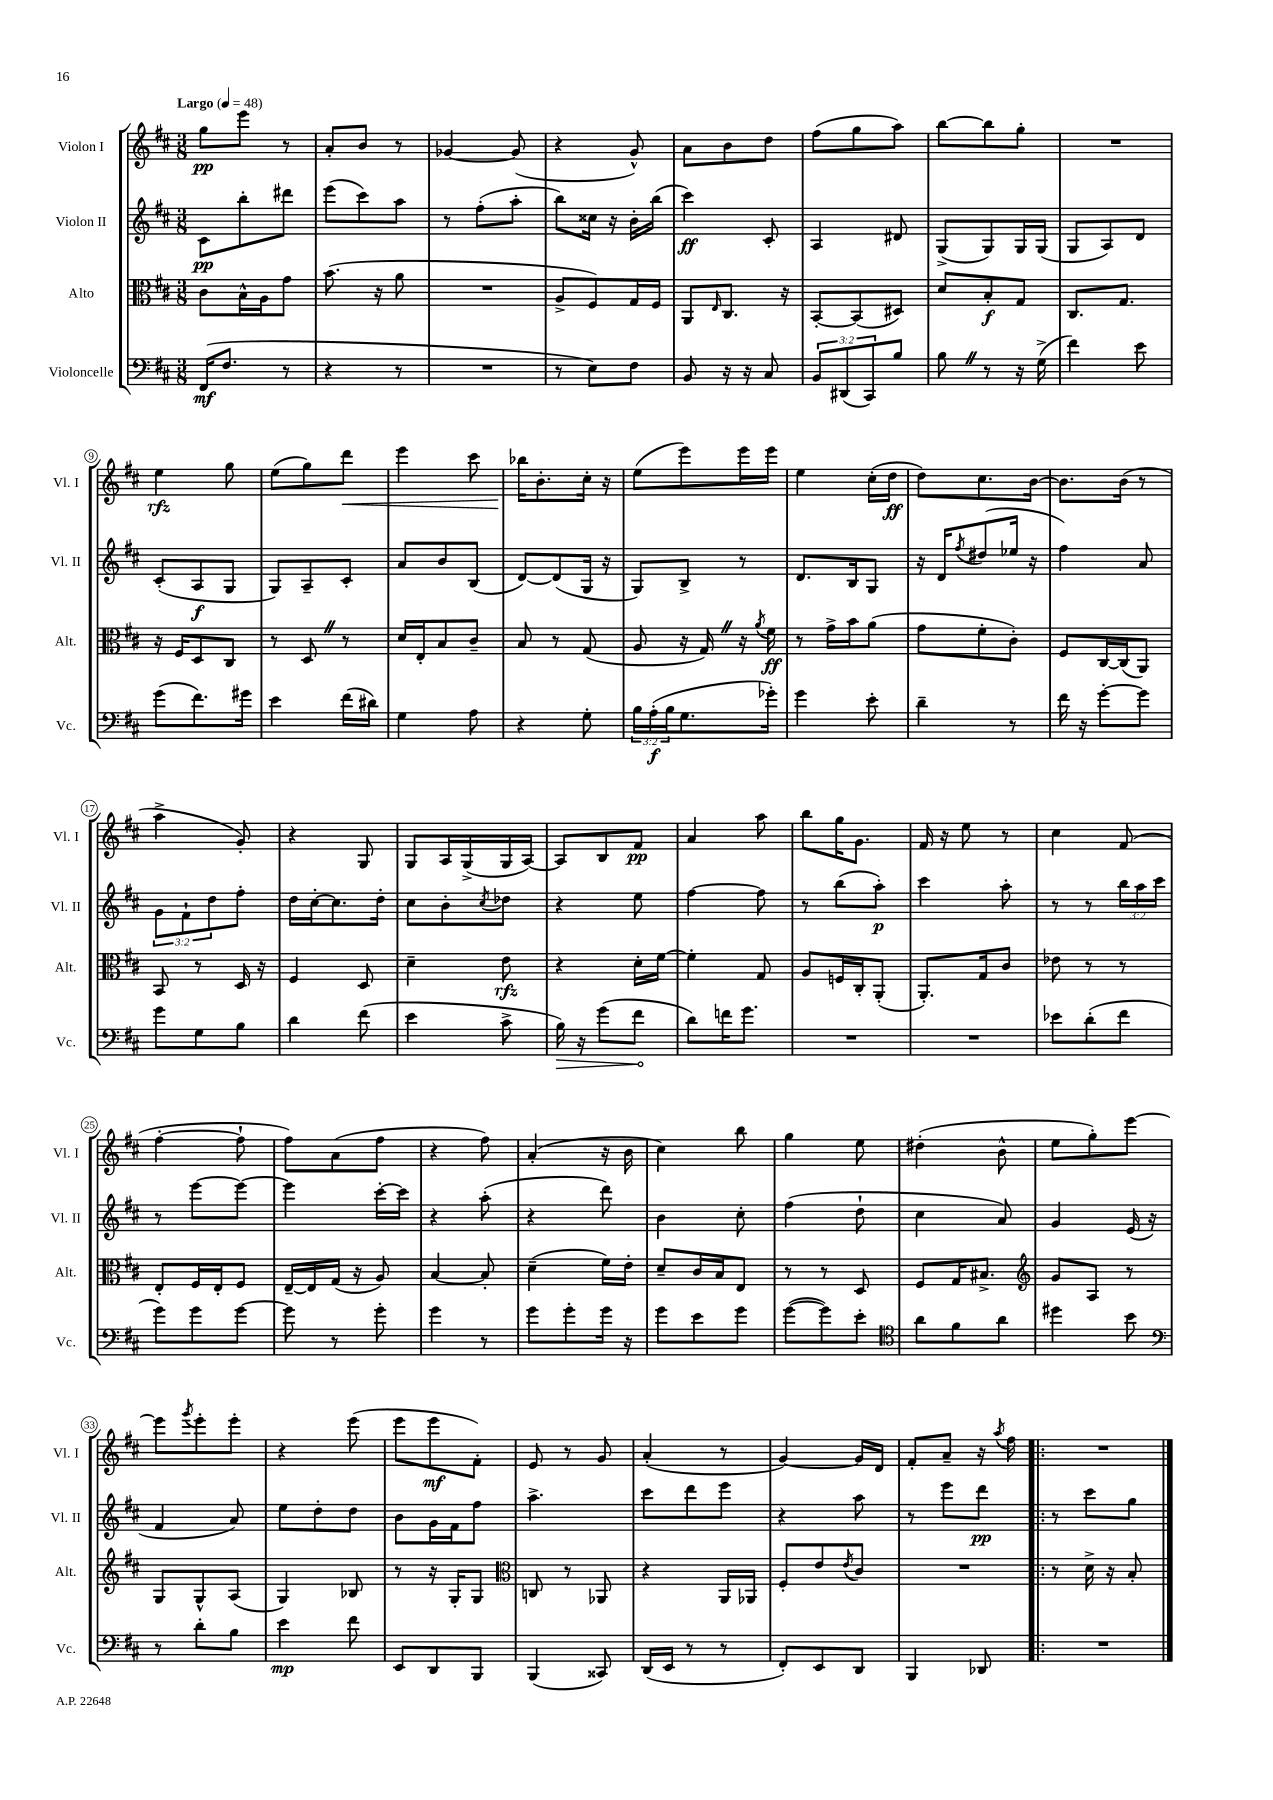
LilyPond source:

<<
\new StaffGroup <<
\new Staff = "s0" \with { instrumentName = "Violon I" shortInstrumentName = "Vl. I" } {
    \clef treble \key d \major \numericTimeSignature \time 3/8 \tempo "Largo" 4 = 48
    g''8\pp e'''8 r8 |
    a'8-. b'8 r8 |
    ges'4~ ges'8( |
    r4 g'8-^) |
    a'8 b'8 d''8 |
    fis''8( g''8 a''8) |
    b''8~ b''8 g''8-. |
    R4. |
    e''4\rfz g''8 |
    e''8( g''8) d'''8\< |
    e'''4 cis'''8 |
    bes''16\! b'8.-. cis''16-. r16 |
    e''8( e'''8) e'''16 e'''16 |
    e''4 cis''16-.( d''16\ff |
    d''8) cis''8. b'16~ |
    b'8. b'16( r8 |
    a''4-> g'8-.) |
    r4 g8 |
    g8 a16 g16->( g16 a16~) |
    a8 b8 fis'8\pp |
    a'4 a''8 |
    b''8 g''16 g'8. |
    fis'16 r16 e''8 r8 |
    cis''4 fis'8( |
    fis''4~-. fis''8-! |
    fis''8) a'8( fis''8 |
    r4 fis''8) |
    a'4-.( r16 b'16 |
    cis''4) b''8 |
    g''4 e''8 |
    dis''4-.( b'8-^ |
    e''8 g''8-.) e'''8~ |
    e'''8 \acciaccatura { g'''8 } e'''8-. e'''8-. |
    r4 e'''8( |
    e'''8 e'''8\mf fis'8-.) |
    e'8 r8 g'8 |
    a'4-.( r8 |
    g'4~) g'16 d'16 |
    fis'8-. a'8-- r16 \acciaccatura { a''8 } fis''16 |
    \bar ".|:" R4. \bar "|." |
}
\new Staff = "s1" \with { instrumentName = "Violon II" shortInstrumentName = "Vl. II" } {
    \clef treble \key d \major \numericTimeSignature \time 3/8 \override Staff.TupletNumber.text = #tuplet-number::calc-fraction-text
    cis'8\pp b''8-. dis'''8 |
    e'''8( cis'''8) a''8 |
    r8 fis''8-.( a''8-. |
    b''8) cisis''16 r16 b'16-. b''16( |
    cis'''4\ff) cis'8-. |
    a4 dis'8 |
    g8->( g8) g16 g16( |
    g8 a8) d'8 |
    cis'8-.( a8\f g8 |
    g8) a8-- cis'8-. |
    a'8 b'8 b8( |
    d'8~) d'8( g16 r16 |
    g8) b8-> r8 |
    d'8. b16 g8 |
    r16 d'16 \acciaccatura { fis''8 } dis''8( ees''16 r16 |
    fis''4) a'8 |
    \tuplet 3/2 { g'8 fis'8-! d''8 } fis''8-. |
    d''16 cis''16~-. cis''8. d''16-. |
    cis''8 b'8-. \acciaccatura { cis''8 } des''8 |
    r4 e''8 |
    fis''4~ fis''8 |
    r8 b''8( a''8-.\p) |
    cis'''4 a''8-. |
    r8 r8 \tuplet 3/2 { b''16 a''16 cis'''16 } |
    r8 e'''8~ e'''8~ |
    e'''4 cis'''16~-. cis'''16 |
    r4 a''8-.( |
    r4 d'''8) |
    b'4 cis''8-. |
    fis''4( d''8-! |
    cis''4 a'8) |
    g'4 e'16( r16 |
    fis'4 a'8) |
    e''8 d''8-. d''8 |
    b'8 g'16 fis'16 fis''8 |
    a''4.-> |
    cis'''8 d'''8 e'''8 |
    r4 a''8 |
    r8 e'''8 d'''8\pp |
    \bar ".|:" r8 cis'''8 g''8 \bar "|." |
}
\new Staff = "s2" \with { instrumentName = "Alto" shortInstrumentName = "Alt." } {
    \clef alto \key d \major \numericTimeSignature \time 3/8
    cis'8 b16-^ a16 g'8 |
    b'8.( r16 a'8 |
    R4. |
    a8-> fis8) g16 fis16 |
    a,8 \grace { e16 } cis8. r16 |
    b,8~-. b,8( dis8) |
    d'8 b8-.\f g8 |
    cis8. g8. |
    r16 fis16 d8 cis8 |
    r8 d8 \once \override BreathingSign.text = \markup { \musicglyph "scripts.caesura.straight" } \breathe r8 |
    d'16 e16-. b8 cis'8-- |
    b8 r8 g8( |
    a8 r16 g16) \once \override BreathingSign.text = \markup { \musicglyph "scripts.caesura.straight" } \breathe r16 \acciaccatura { a'8 } fis'16\ff |
    r8 g'16-> b'16 a'8( |
    g'8 fis'8-. cis'8-.) |
    fis8 cis16~ cis16( a,8) |
    b,8 r8 d16 r16 |
    fis4 d8 |
    d'4-- e'8\rfz |
    r4 d'16-. fis'16~ |
    fis'4-. g8 |
    a8 f16 cis16-. a,8-.( |
    a,8.-.) g16 cis'8 |
    ees'8 r8 r8 |
    e8-. fis16 e16-. fis8 |
    e16~-- e16 g16( r16 a8) |
    b4~ b8-. |
    d'4--( fis'16) e'16-. |
    d'8-- cis'16 b16 e8 |
    r8 r8 d8 |
    fis8 g16 bis8.-> |
    \clef treble g'8 a8 r8 |
    g8 g8-^ a8( |
    g4) bes8 |
    r8 r16 g16-. g8 |
    \clef alto c8 r8 aes,8 |
    r4 a,16 aes,16 |
    fis8-. e'8 \acciaccatura { e'8 } cis'8 |
    R4. |
    \bar ".|:" r8 d'16-> r16 b8-. \bar "|." |
}
\new Staff = "s3" \with { instrumentName = "Violoncelle" shortInstrumentName = "Vc." } {
    \clef bass \key d \major \numericTimeSignature \time 3/8 \override Staff.TupletNumber.text = #tuplet-number::calc-fraction-text
    fis,16\mf( fis8. r8 |
    r4 r8 |
    R4. |
    r8 e8) fis8 |
    b,8 r16 r16 cis8 |
    \tuplet 3/2 { b,8 dis,8( cis,8) } b8 |
    b8 \once \override BreathingSign.text = \markup { \musicglyph "scripts.caesura.straight" } \breathe r8 r16 g16->( |
    fis'4) e'8 |
    g'8( fis'8.) gis'16 |
    e'4 fis'16( dis'16) |
    g4 a8 |
    r4 g8-. |
    \tuplet 3/2 { b16 a16-.\f( b16 } g8. ges'16-.) |
    g'4 e'8-. |
    d'4-- r8 |
    fis'16 r16 g'8~-. g'8 |
    g'8 g8 b8 |
    d'4 fis'8( |
    e'4 cis'8-> |
    \once \override Hairpin.circled-tip = ##t b16\>) r16 g'8( fis'8\! |
    d'8) f'16 g'8. |
    R4. |
    R4. |
    ees'8 d'8-.( fis'8 |
    g'8) g'8 g'8~ |
    g'8 r8 g'8-. |
    g'4 r8 |
    g'8 g'8-. g'16 r16 |
    g'8 e'8 g'8 |
    g'8~( g'8) e'8-. |
    \clef tenor a'8 fis'8 a'8 |
    dis''4 b'8 |
    \clef bass r8 d'8-. b8 |
    e'4\mp fis'8 |
    e,8 d,8 b,,8 |
    b,,4( cisis,8) |
    d,16( e,16 r8 r8 |
    fis,8-.) e,8 d,8 |
    b,,4 des,8 |
    \bar ".|:" R4. \bar "|." |
}
>>
>>
\layout { \context { \Score \override BarNumber.stencil = #(make-stencil-circler 0.1 0.3 ly:text-interface::print) } }
